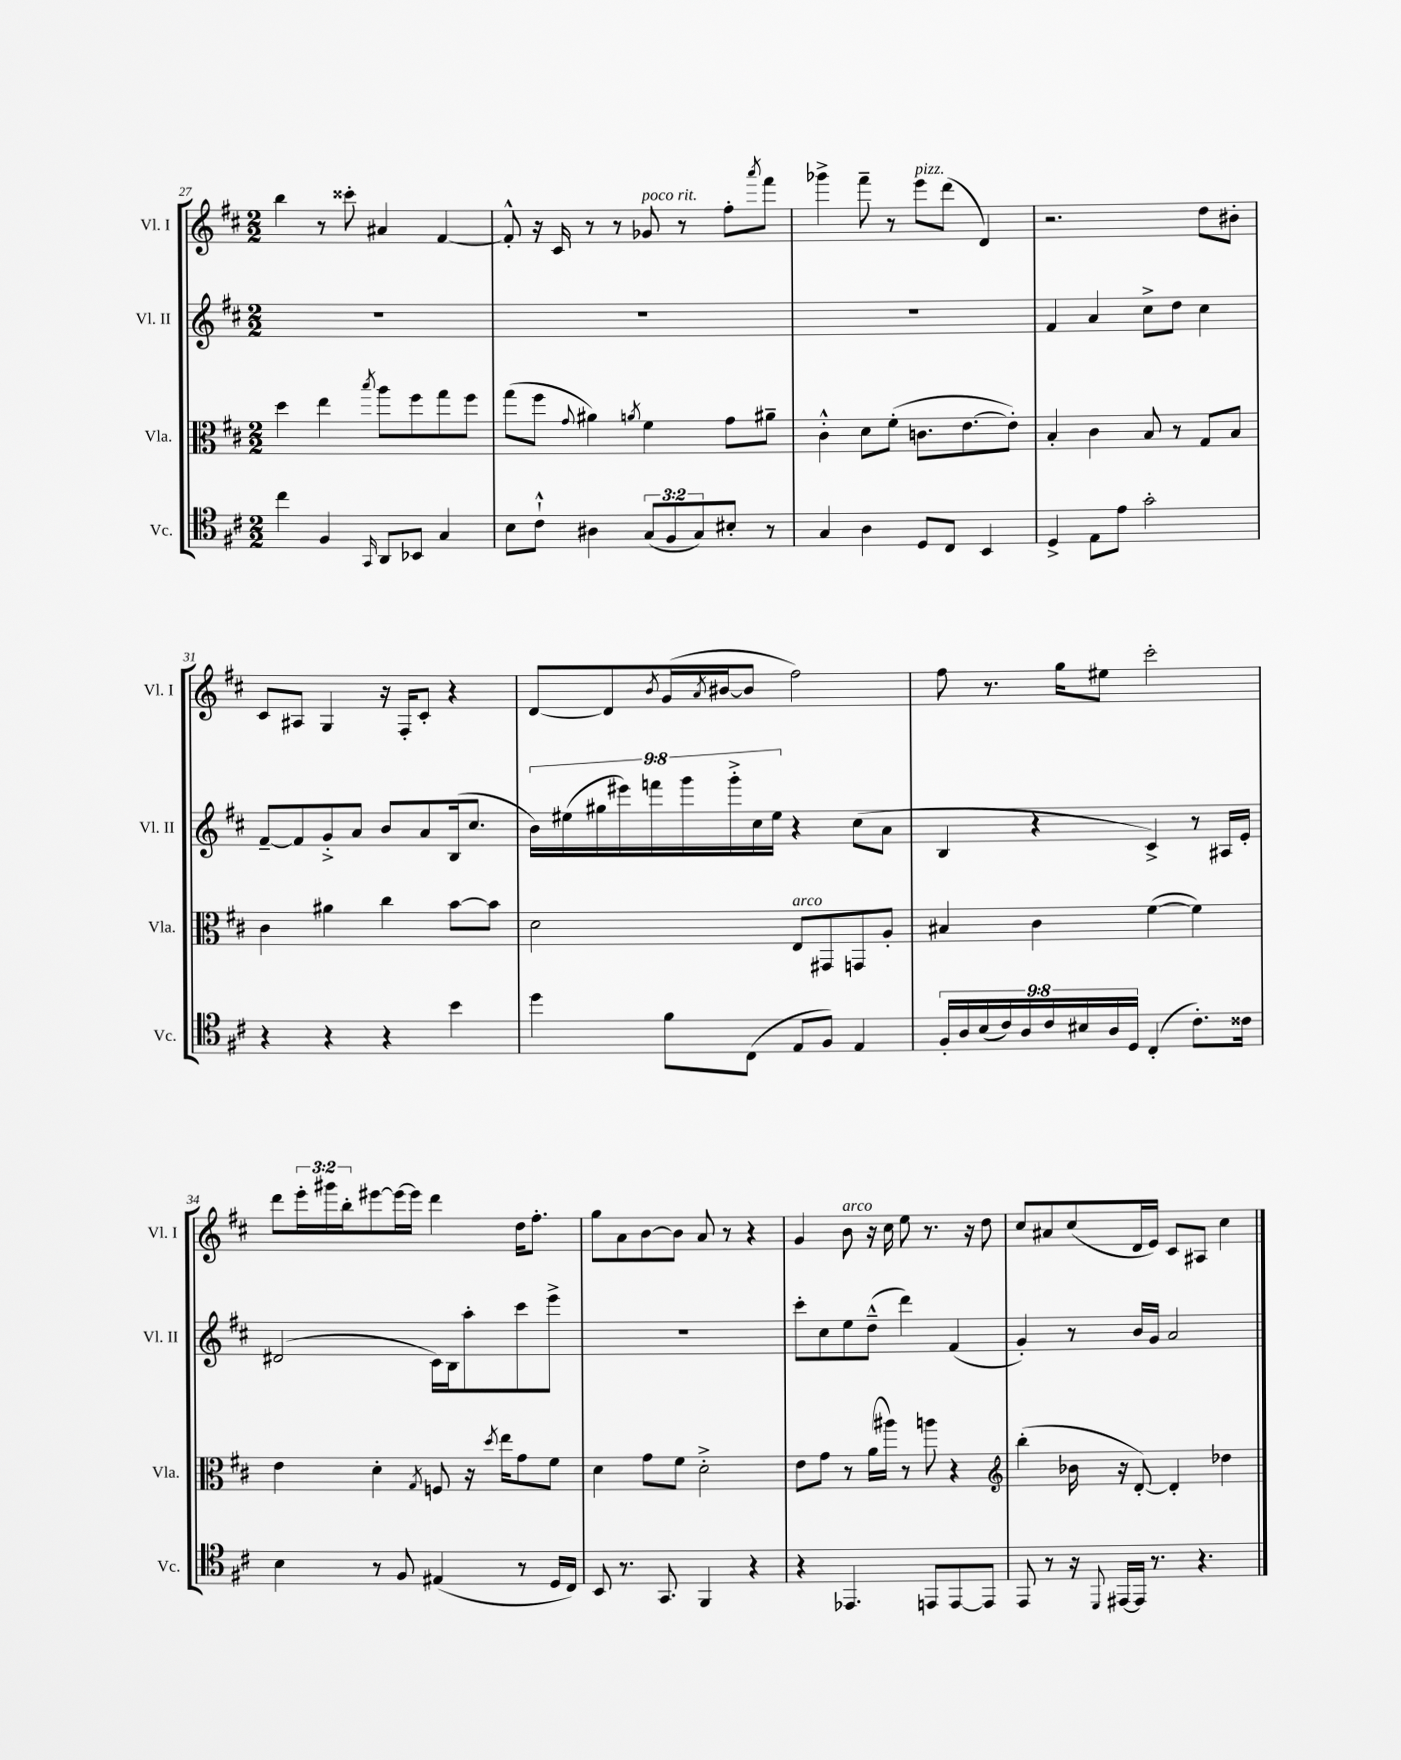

**kern	**kern	**kern	**kern
*part4	*part3	*part2	*part1
*staff4	*staff3	*staff2	*staff1
*I"Vc.	*I"Vla.	*I"Vl. II	*I"Vl. I
*I'Vc.	*I'Vla.	*I'Vl. II	*I'Vl. I
*clefC4	*clefC3	*clefG2	*clefG2
*k[f#c#]	*k[f#c#]	*k[f#c#]	*k[f#c#]
*M2/2	*M2/2	*M2/2	*M2/2
=27	=27	=27	=27
4cc#\	4dd\	1r	4bb\
4F#/	4ee\	.	8r
.	.	.	8ccc##X'\
16qqGG/	8qbb/	.	.
8AA/L	8aa\L	.	4a#X/
8BB-X/J	8ff#\	.	.
4G/	8gg\	.	[4f#/
.	8ff#\J	.	.
=28	=28	=28	=28
8B\L	(8gg\L	1r	8f#'^^/]
8c#`^^\J	8ff#\J	.	16r
.	.	.	16c#/
.	8qqg/	.	.
4A#X\	4a#X\)	.	8r
.	.	.	8r
.	8qan/	.	.
!	!	!	!LO:TX:a:i:t=poco rit.
(12G/L	4f#\	.	8g-X/
12F#/	.	.	.
.	.	.	8r
12G/)	.	.	.
8B#X'/J	8g\L	.	8ff#'\L
.	.	.	8qaaa/
8r	8a#X~\J	.	8fff#\J
=29	=29	=29	=29
4G/	4c#'^^\	1r	4ggg-X^\
4A\	8d\L	.	8fff#~\
.	(8f#'\J	.	8r
!	!	!	!LO:TX:a:i:t=pizz.
8D/L	8.cn\L	.	8eee\L
8C#/J	.	.	(8ddd\J
.	[8.e\	.	.
4BB/	.	.	4d/)
.	8e'\J])	.	.
=30	=30	=30	=30
4D^/	4B'/	4f#/	2.r
8E\L	4c#\	4a/	.
8e\J	.	.	.
2g'\	8B/	8cc#^\L	.
.	8r	8dd\J	.
.	8G/L	4cc#\	8dd\L
.	8B/J	.	8b#X'\J
!!LO:LB:g=z
=31	=31	=31	=31
4r	4c#\	[8f#~/L	8c#/L
.	.	8f#/]	8A#X/J
4r	4a#X\	8g'^/	4G/
.	.	8a/J	.
4r	4cc#\	8b/L	16r
.	.	.	16F#'/KL
.	.	8a/	8c#'/J
4b\	[8b\L	(16B/k	4r
.	.	8.cc#/J	.
.	8b\J]	.	.
=32	=32	=32	=32
4dd\	2d\	18b\LL)	[8d/L
.	.	(18ee#X\	.
.	.	18gg#X\	.
.	.	.	8d/]
.	.	18eee#X\)	.
.	.	18fffn\	.
.	.	.	8qb/
8f#\L	.	.	(16g/L
.	.	18ggg\	.
.	.	.	8qa/
.	.	.	[16b#X/J
.	.	18ggg'^\	.
(8C#\J	.	.	8b#/J]
.	.	18cc#\	.
.	.	18ee#\JJ	.
!	!LO:TX:a:i:t=arco	!	!
8E/L	8E/L	4r	2ff#\)
8F#/J)	8GG#X/	.	.
4E/	8GGn/	(8cc#\L	.
.	8A'/J	8a\J	.
=33	=33	=33	=33
18F#'/LL	4B#X/	4B/	8ff#\
18A/	.	.	.
(18B/	.	.	.
.	.	.	8.r
18c#/)	.	.	.
18A/	.	.	.
.	4c#\	4r	.
18c#/	.	.	.
.	.	.	16gg\KL
18B#X/	.	.	.
.	.	.	8ee#X\J
18A/	.	.	.
18D/JJ	.	.	.
(4C#'/	([4f#\	4c#^/)	2ccc#'\
8.c#'\L)	4f#\])	8r	.
.	.	16A#X/LL	.
16c##X\Jk	.	16e'/JJ	.
!!LO:LB:g=z
=34	=34	=34	=34
4B\	4e\	(2d#X/	8ddd\L
.	.	.	24eee'\L
.	.	.	24ggg#X\
.	.	.	24bb'\J
8r	4d'\	.	[8eee#X\
8F#/	.	.	16eee#\L_
.	.	.	16eee#\JJ]
.	8qG/	.	.
(4E#X/	8Fn/	16c#\LL)	4ddd\
.	.	16B\J	.
.	16r	8aa'\	.
.	8qdd/	.	.
.	16ee\KL	.	.
8r	8g\	8ccc#\	16dd\KL
.	.	.	8.ff#'\J
16D/LL	8f#\J	8eee^\J	.
16C#/JJ)	.	.	.
=35	=35	=35	=35
8BB/	4d\	1r	8gg\L
8.r	.	.	8a\
.	8g\L	.	[8b\
8.GG/	.	.	.
.	8f#\J	.	8b\J]
4FF#/	2d'^\	.	8a/
.	.	.	8r
4r	.	.	4r
=36	=36	=36	=36
4r	8e\L	8ccc#'\L	4g/
.	8g\J	8cc#\	.
!	!	!	!LO:TX:a:i:t=arco
4.EE-X/	8r	8ee\	8b\
.	(16a\LL	(8dd~^^\J	16r
.	16aa#X\JJ)	.	16cc#\
.	8r	4ddd\)	8ee\
8EEn/L	8aan\	.	8.r
[8EE/	4r	(4f#/	.
.	.	.	16r
8EE/J]	.	.	8dd\
=37	=37	=37	=37
*	*clefG2	*	*
8EE/	(4bb'\	4g'/)	8cc#/L
8r	.	.	8a#X/
16r	16b-X\	8r	(8cc#/
8qqDD/	.	.	.
[16EE#X/LL	16r	.	.
16EE#/JJ]	[8d'/)	16b/LL	16d/L
8.r	.	16g/JJ	16e/JJ)
.	4d'/]	2a/	8c#/L
4.r	.	.	8A#X/J
.	4dd-X\	.	4cc#\
==	==	==	==
*-	*-	*-	*-
